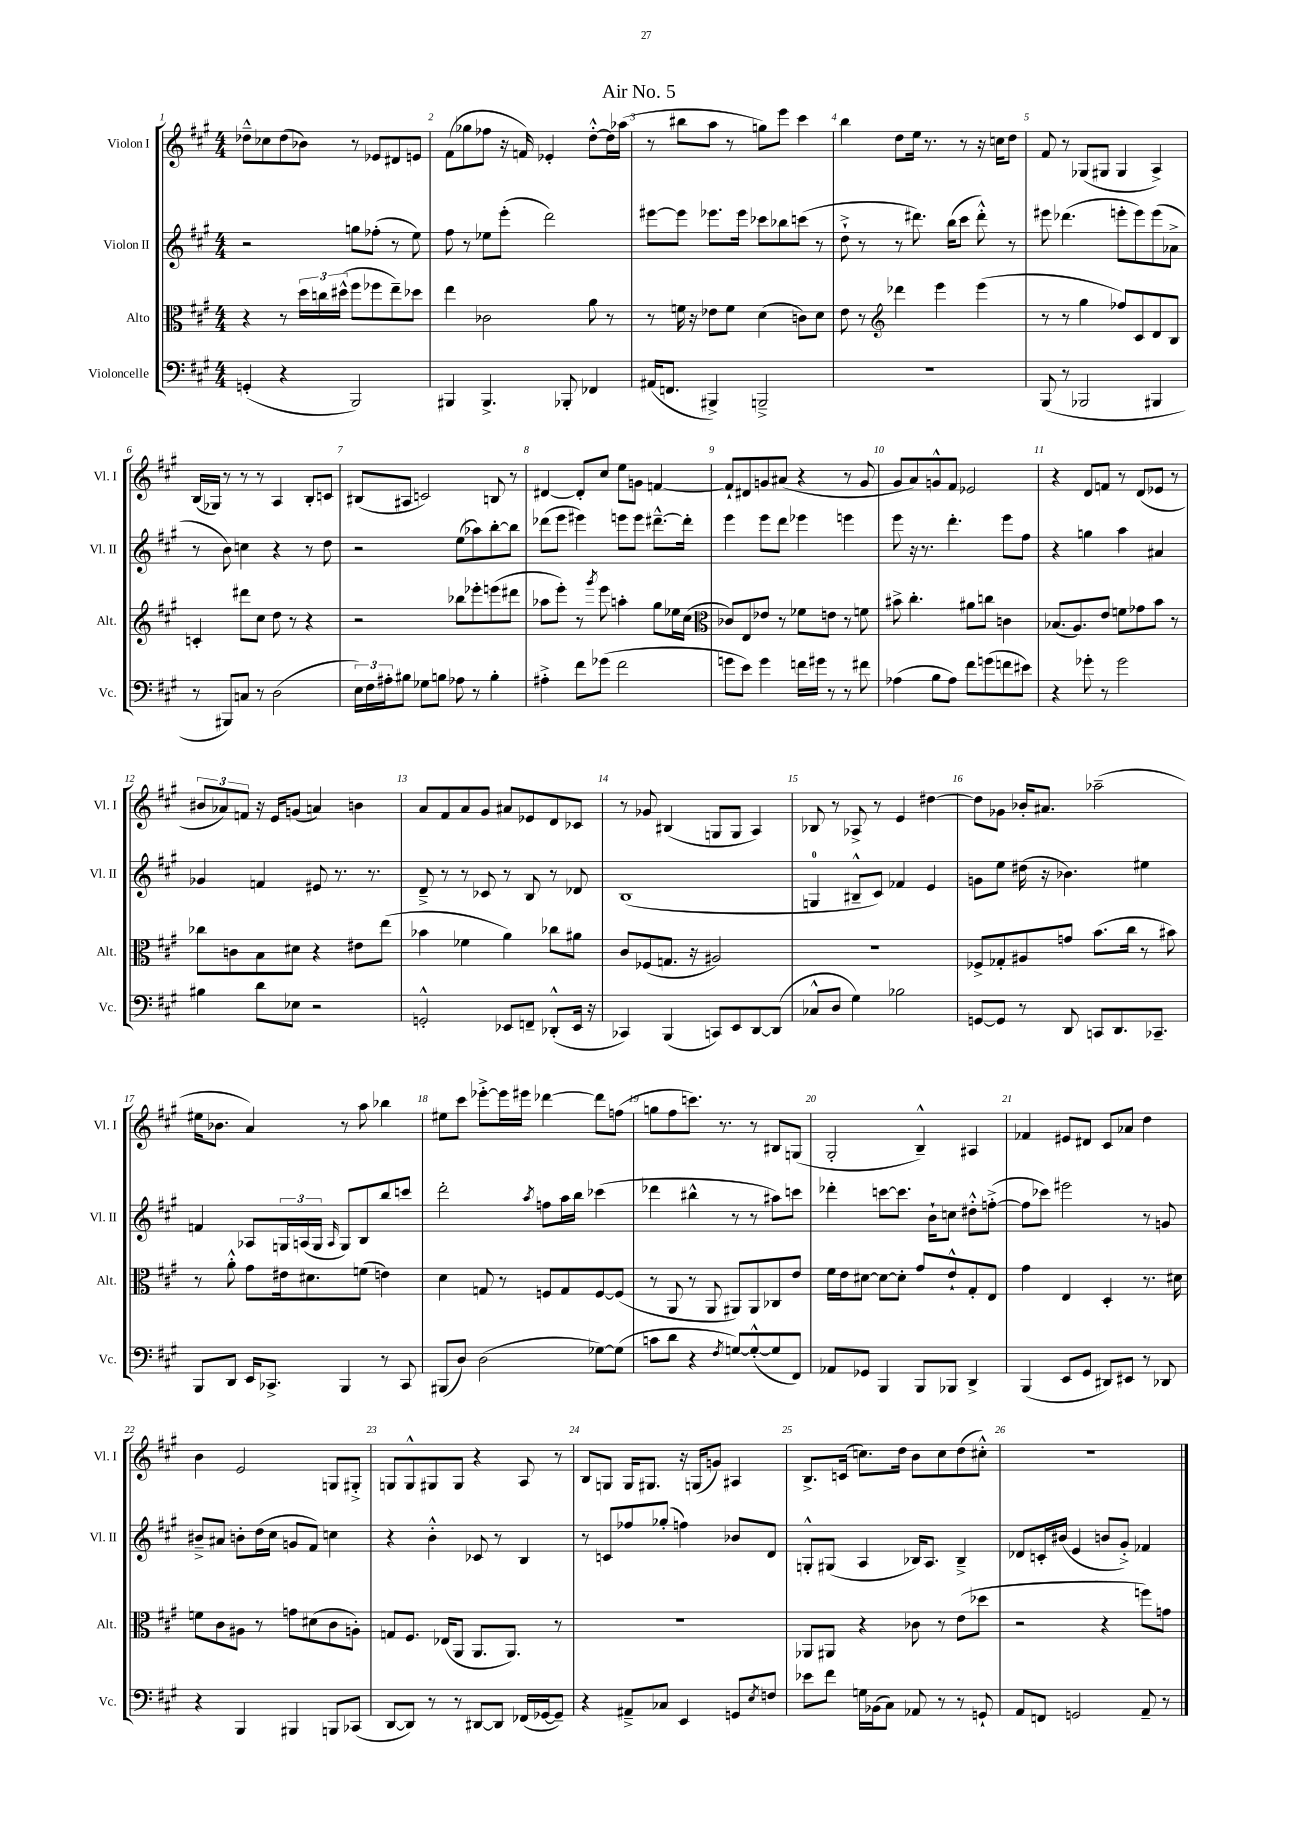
\header { title = "Air No. 5" }
<<
\new StaffGroup <<
\new Staff = "s0" \with { instrumentName = "Violon I" shortInstrumentName = "Vl. I" } {
    \clef treble \key a \major \numericTimeSignature \time 4/4
    des''8---^ ces''8 des''8( bes'8) r8 ees'8 dis'8 e'8 |
    fis'8( ges''8 fes''8 r16 f'16) ees'4-. d''8~-.-^ d''16 aes''16( |
    r8 bis''8 a''8 r8 g''8) e'''8 cis'''4 |
    b''4 d''8 e''16 r8. r8 r16 c''16 d''8 |
    fis'8 r8 ges8( gis8 gis4 a4->) |
    b16( ges16) r8 r8 r8 a4 b8-. c'8 |
    bis8( ais8 c'2) b8 r8 |
    dis'4~ dis'8-. cis''8 e''8 g'8 f'4~ |
    f'8-! dis'8 g'8 ais'8( r4 r8 g'8 |
    gis'8 a'8) g'8-^ fis'8 ees'2 |
    r4 d'8 f'8 r8 d'8( ees'8 r8 |
    \tuplet 3/2 { bis'8 aes'8) f'8 } r16 e'16 g'8( a'4) b'4 |
    a'8 fis'8 a'8 gis'8 ais'8 ees'8 d'8 ces'8 |
    r8 ges'8 bis4( g8 g8 a4) |
    bes8 r8 aes8-> r8 e'4 dis''4~ |
    dis''8 ges'8 bes'16-. ais'8. aes''2--( |
    eis''16 bes'8. a'4) r8 a''8 bes''4 |
    eis''8 cis'''8 ees'''8~-.-> ees'''16 eis'''16 des'''4~ des'''8 f''8( |
    g''8 fis''8 c'''8.) r8. r8 bis8 g8( |
    gis2-. b4---^) ais4 |
    fes'4 eis'8 dis'8 cis'8 aes'8 d''4 |
    b'4 e'2 g8 gis8-.-> |
    g8 g8-^ gis8 gis8 r4 a8 r8 |
    b8 g8 g16 gis8. r16 g16( g'8) ais4 |
    b8.-> c'16( c''8.) d''16 b'8 c''8 d''8( cis''8-.-^) |
    R1 \bar "|." |
}
\new Staff = "s1" \with { instrumentName = "Violon II" shortInstrumentName = "Vl. II" } {
    \clef treble \key a \major \numericTimeSignature \time 4/4
    r2 g''8 fes''8-.( r8 e''8) |
    fis''8 r8 ees''8 e'''8-.( d'''2) |
    eis'''8~ eis'''8 ees'''8. ees'''16 ces'''8 bes''8 c'''8( r8 |
    d''8-!-> r8 r8 dis'''8.) b''16( cis'''8 dis'''8-.-^) r8 |
    eis'''8 des'''4.( e'''8-. e'''8) e'''8( aes'8-> |
    r8 b'8) c''4 r4 r8 d''8 |
    r2 e''8( aes''8) b''8~-. b''8 |
    des'''8( e'''8 eis'''4) e'''8 e'''8 dis'''8.~---^ dis'''16-. |
    e'''4 e'''8 d'''8 ees'''4 e'''4 |
    e'''8 r16 r8. d'''4.-. e'''8 fis''8 |
    r4 g''4 a''4 ais'4 |
    ges'4 f'4 eis'8 r8. r8. |
    d'8---> r8 r8 ces'8 r8 b8 r8 des'8 |
    b1( |
    g4-0 bis8---^ cis'8) fes'4 e'4 |
    g'8 e''8 dis''16( r16 bes'4.) eis''4 |
    f'4 aes8 \tuplet 3/2 { g16 a16( g16 } \grace { a16 } g8) b8 b''8 c'''8 |
    d'''2-. \acciaccatura { a''8 } f''8 a''16 b''16 ces'''4( |
    des'''4 bis''4-^ r8 r8 ais''8) c'''8 |
    des'''4-. c'''8~ c'''8. b'16-! c''8 dis''8-.-^ f''8~-.->( |
    f''8 ces'''8) eis'''2 r8 g'8 |
    bis'8---> ais'8 b'8-. d''16( cis''16 g'8 fis'8) c''4 |
    r4 b'4-.-^ ces'8 r8 b4 |
    r8 c'8 fes''8 ges''8-.( f''4) bes'8 d'8 |
    g8-.-^ gis8( a4 bes16) a8. bes4---> |
    des'8 c'16-. bis'16( e'4 b'8 gis'8-.->) fes'4 \bar "|." |
}
\new Staff = "s2" \with { instrumentName = "Alto" shortInstrumentName = "Alt." } {
    \clef alto \key a \major \numericTimeSignature \time 4/4
    r4 r8 \tuplet 3/2 { d''16 c''16 dis''16-^( } fis''8 fes''8 e''8--) des''8 |
    e''4 ces'2 a'8 r8 |
    r8 f'16 r16 ees'8 f'8 d'4( c'8) d'8 |
    e'8 r8 \clef treble des'''4 e'''4 e'''4( |
    r8 r8 gis''4 fes''8) cis'8 d'8 b8 |
    c'4-. dis'''8 cis''8 d''8 r8 r4 |
    r2 bes''8 ees'''8-. e'''8( dis'''8 |
    aes''8 e'''8-.) r8 \acciaccatura { gis'''8 } e'''8 a''4-. gis''8 ees''16 cis''16( |
    \clef alto ces'8) e8 ees'8 r8 fes'8 e'8 r8 f'8 |
    bis'8-> cis''4.-. ais'8 c''8 c'4 |
    bes8.( a8.) e'8 f'8 ges'8 b'8 r8 |
    ces''8 c'8 b8 dis'8 r4 eis'8 e''8( |
    bes'4 fes'4 a'4) ces''8 ais'8 |
    cis'8 fes8( g8. r16 ais2) |
    R1 |
    fes8-> ges8-. ais8 g'8 b'8.( cis''16 r8 bis'8) |
    r8 a'8-.-^ gis'8 eis'16 dis'8. f'8( e'4) |
    d'4 g8 r8 f8 g8 f8~ f8( |
    r8 a,8 r8 a,8 ais,8) ais,8 ces8 e'8 |
    fis'16 e'16 dis'8~ dis'8~ dis'8-. gis'8 e'8-!-^ gis8-. e8 |
    gis'4 e4 d4-. r8. dis'16 |
    f'8 cis'8 ais8 r8 g'8 dis'8( cis'8 a8-.) |
    g8 fis8. ees16( a,8 a,8. a,8.) r8 |
    R1 |
    aes,8 ais,8 r4 ces'8 r8 e'8( des''8 |
    r2 r4 f''8) g'8 \bar "|." |
}
\new Staff = "s3" \with { instrumentName = "Violoncelle" shortInstrumentName = "Vc." } {
    \clef bass \key a \major \numericTimeSignature \time 4/4
    g,4-.( r4 b,,2) |
    bis,,4 bis,,4.-> bes,,8-. fes,4 |
    ais,16( f,8. bis,,4->) b,,2---> |
    r1 |
    b,,8( r8 bes,,2 bis,,4 |
    r8 bis,,8) c8 r8 d2( |
    \tuplet 3/2 { e16) fis16 ais16-. } bis8 ges8 b8 aes8 r8 b4-. |
    ais4-.-> fis'8 ges'8( fis'2 |
    g'8 e'8) g'4 f'16 gis'16 r8 r8 fis'8 |
    aes4( b8 aes8) fis'8 g'8( f'8 eis'8) |
    r4 ges'8-. r8 ges'2 |
    bis4 d'8 ees8 r2 |
    g,2-.-^ ees,8 f,8-- des,8-.-^( ees,16 r16 |
    ces,4) b,,4( c,8) e,8 d,8~ d,8( |
    ces8-^ d8 gis4) bes2 |
    g,8~ g,8 r8 d,8 c,8 d,8. ces,8.-- |
    b,,8 d,8 e,16 ces,8.-> b,,4 r8 ces,8 |
    bis,,8( d8) d2( ges8~) ges8( |
    c'8 d'8 r4 \acciaccatura { fis8 } g8~) g8~-.-^( g8 fis,8) |
    aes,8 ges,8 b,,4 b,,8 bes,,8 d,4-> |
    b,,4( e,8 gis,8 dis,8) eis,8 r8 des,8 |
    r4 b,,4 bis,,4 b,,8 ces,8( |
    d,8~ d,8) r8 r8 dis,8~ dis,8 fes,16( ges,16~ ges,8--) |
    r4 ais,8---> ces8 e,4 g,8 \acciaccatura { e8 } f8 |
    ees'8 fis'8 g16 bes,16( cis8) aes,8 r8 r8 g,8-! |
    a,8 f,8 g,2 a,8-- r8 \bar "|." |
}
>>
>>
\layout { \context { \Score \override BarNumber.break-visibility = ##(#f #t #t) barNumberVisibility = #all-bar-numbers-visible } }
